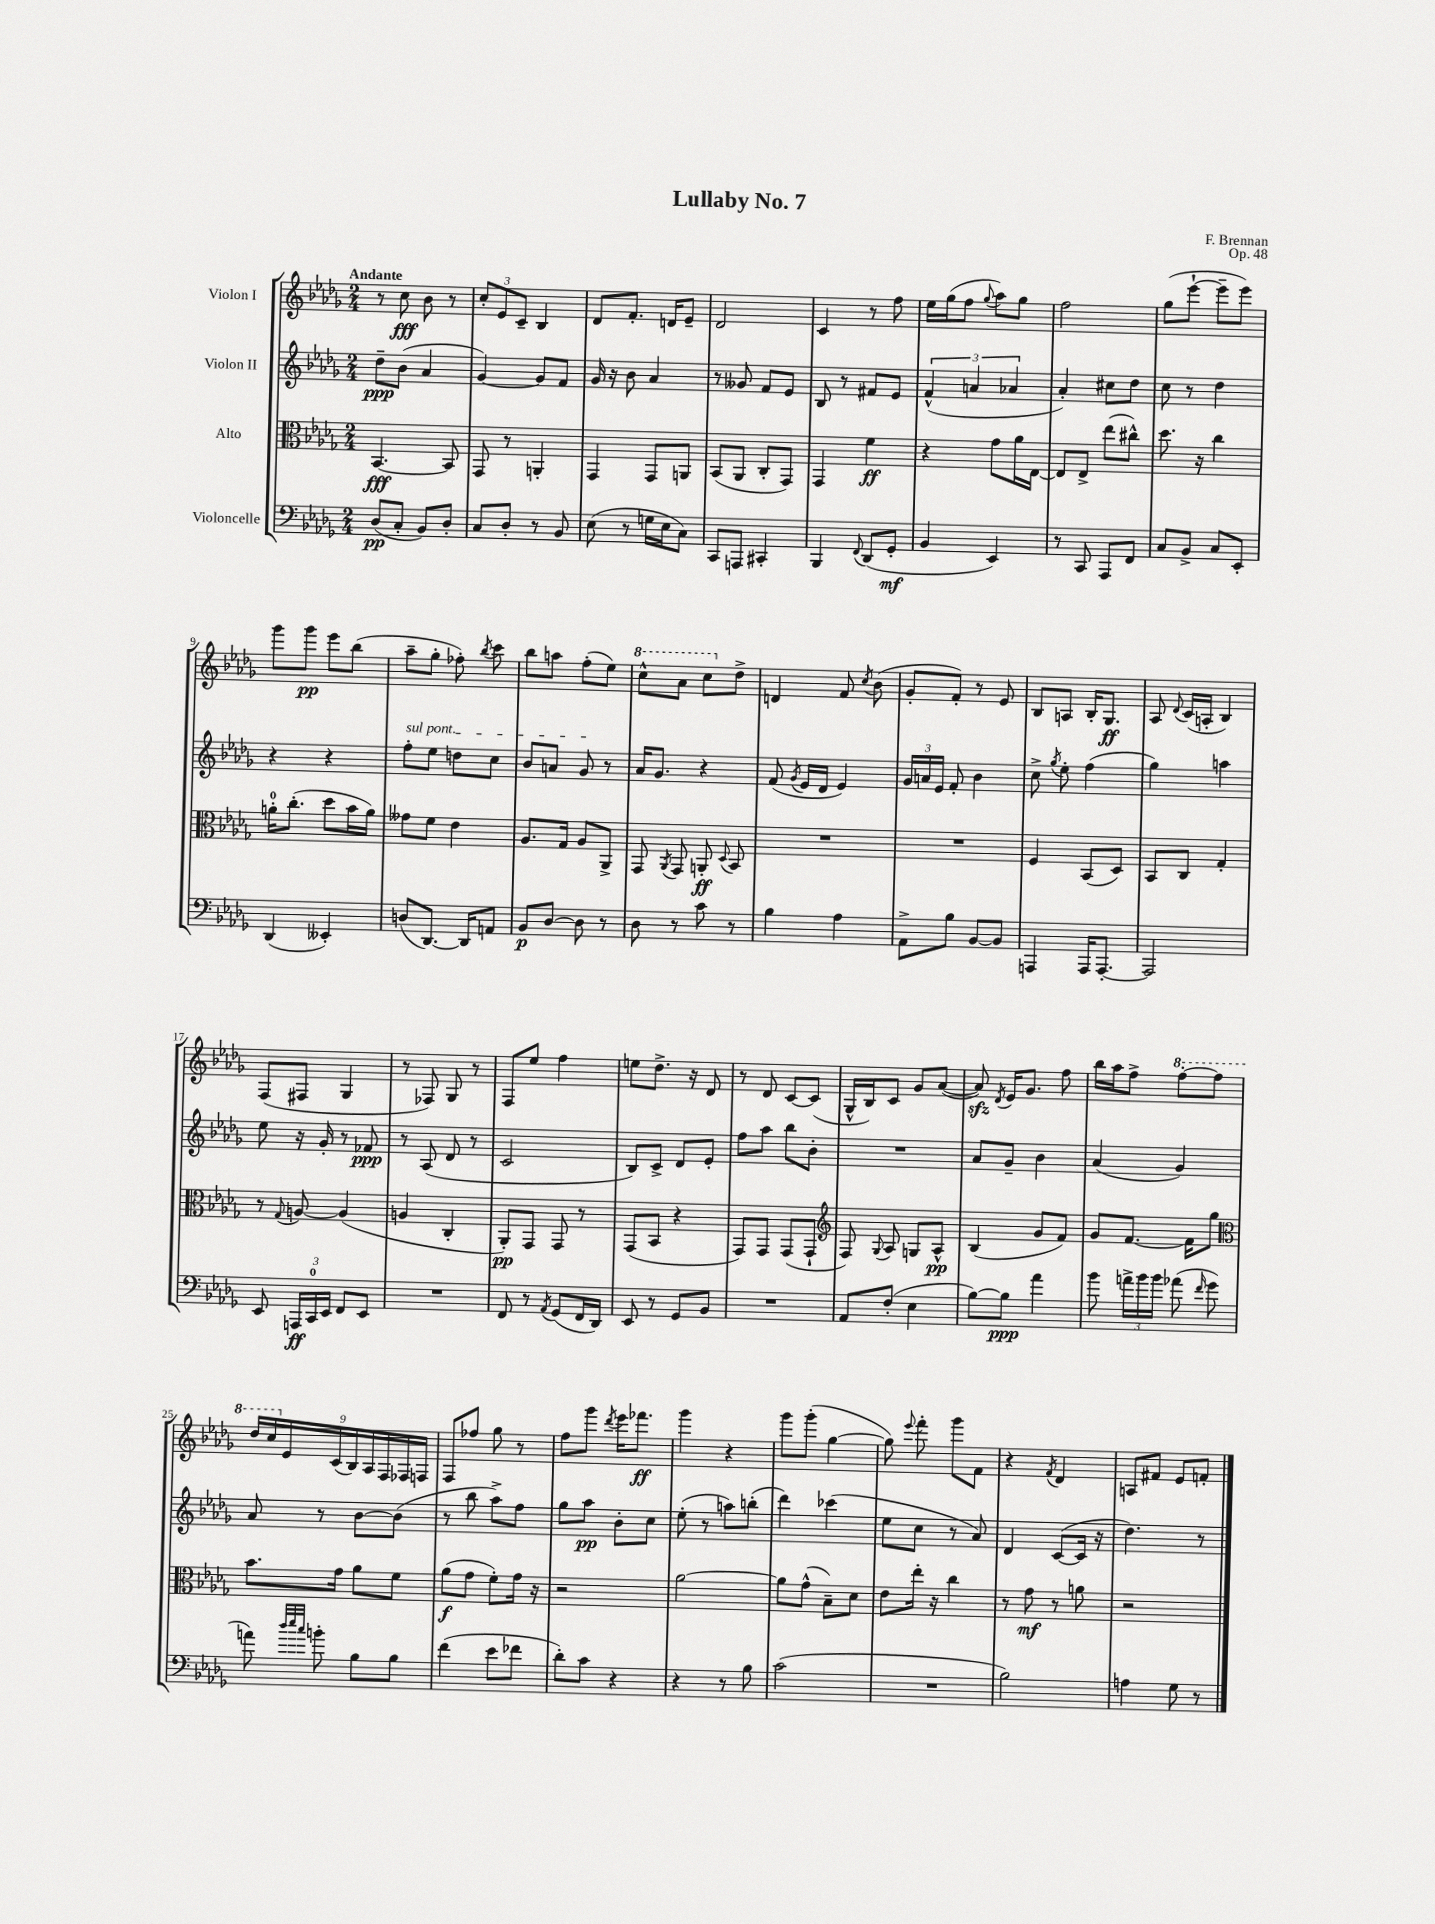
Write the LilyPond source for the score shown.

\header { title = "Lullaby No. 7" composer = "F. Brennan" opus = "Op. 48" }
<<
\new StaffGroup <<
\new Staff = "s0" \with { instrumentName = "Violon I" } {
    \clef treble \key des \major \numericTimeSignature \time 2/4 \tempo "Andante"
    \autoBeamOff r8 c''8\fff bes'8 r8 |
    \tuplet 3/2 { c''8[-. ees'8 c'8]-- } bes4 |
    des'8[ f'8.]-. d'16[ ees'8]-- |
    des'2 |
    c'4 r8 f''8 |
    ees''16[ ges''16( f''8] \appoggiatura { ges''8 } aes''8[) ges''8] |
    f''2 |
    ges''8[( ees'''8]~-! ees'''8[-- ees'''8]) |
    ges'''8[ ges'''8]\pp ees'''8[ bes''8]( |
    aes''8[-- ges''8]-. fes''8-.) \acciaccatura { bes''8 } c'''8 |
    bes''8[ a''8] f''8[-.( ees''8]) |
    \ottava #1 c'''8[-^ aes''8] c'''8[ \ottava #0 des''8]-> |
    d'4 f'8 \acciaccatura { c''8 } bes'8( |
    ges'8[-. f'8]-.) r8 ees'8 |
    bes8[ a8] bes16[-. ges8.]\ff |
    aes8 \appoggiatura { des'8 } c'16[( a16]-. bes4) |
    f8[( fis8] ges4 |
    r8 fes8) ges8 r8 |
    f8[ ees''8] f''4 |
    e''8[ des''8.]-> r16 des'8 |
    r8 des'8 c'8[~ c'8]( |
    ges16[-^ bes16) c'8] ges'8[ aes'8]~( |
    aes'8\sfz) \acciaccatura { des'8 } ees'16[ ges'8.] f''8 |
    bes''16[ aes''16 f''8]-> \ottava #1 f'''8[~-. f'''8] |
    \tuplet 9/8 { des'''16[ c'''16 \ottava #0 ees'16 c'16( bes16) aes16 f16 fes16 f16] } |
    f8[ fes''8] ges''8 r8 |
    f''8[ ges'''8] \acciaccatura { des'''8 } ees'''16[ fes'''8.]\ff |
    ges'''4 r4 |
    ges'''8[ ges'''8]-.( ges''4~ |
    ges''8) \appoggiatura { ees'''8 } f'''8-. ges'''8[ f'8] |
    r4 \acciaccatura { f'8 } des'4 |
    a8[ fis'8] ees'8[ f'8]-. \bar "|." |
}
\new Staff = "s1" \with { instrumentName = "Violon II" } {
    \clef treble \key des \major \numericTimeSignature \time 2/4
    \autoBeamOff des''8[--\ppp bes'8]( aes'4 |
    ges'4~) ges'8[ f'8] |
    ges'16 r16 bes'8 aes'4 |
    r8 geses'8 f'8[ ees'8] |
    bes8 r8 fis'8[ ees'8] |
    \tuplet 3/2 { f'4-^( a'4 aes'4 } |
    aes'4-.) cis''8[ des''8] |
    c''8 r8 des''4 |
    r4 r4 |
    \once \override TextSpanner.bound-details.left.text = \markup { \italic "sul pont." } f''8[-.\startTextSpan ees''8] d''8[ c''8] |
    bes'8[ a'8] ges'8\stopTextSpan r8 |
    aes'16[ ges'8.] r4 |
    f'8( \acciaccatura { ges'8 } ees'16[ des'16] ees'4) |
    \tuplet 3/2 { ges'16[ a'16 ees'16] } f'8-. bes'4 |
    c''8-> \acciaccatura { ges''8 } ees''8-. f''4( |
    ges''4) a''4 |
    ees''8 r16 ges'16-. r8 fes'8\ppp |
    r8 aes8( des'8 r8 |
    c'2 |
    bes8[) c'8]-> des'8[ ees'8]-. |
    f''8[ aes''8] bes''8[ bes'8]-. |
    R2 |
    aes'8[ ges'8]-- bes'4 |
    aes'4( ges'4) |
    aes'8 r8 bes'8[~ bes'8]( |
    r8 bes''8 aes''8[->) f''8] |
    ges''8[ aes''8]\pp bes'8[-. c''8] |
    ees''8-.( r8 a''8[) b''8]-.( |
    des'''4) ces'''4( |
    ees''8[ c''8] r8 aes'8) |
    des'4 c'8[~( c'16] r16 |
    des''4.) r8 \bar "|." |
}
\new Staff = "s2" \with { instrumentName = "Alto" } {
    \clef alto \key des \major \numericTimeSignature \time 2/4
    \autoBeamOff bes,4.~\fff bes,8 |
    ges,8 r8 a,4-. |
    ges,4 ges,8[ a,8] |
    bes,8[( aes,8] c8[-. ges,8]) |
    ges,4 f'4\ff |
    r4 ges'8[ aes'16 ees16]~ |
    ees8[ ees8]-> ees''8[( cis''8]-^) |
    des''8. r16 c''4 |
    a'16[-0-. c''8.]-.( des''8[ bes'16 a'16]) |
    geses'8[ f'8] ees'4 |
    aes8.[ ges16] aes8[ aes,8]-> |
    ges,8 \acciaccatura { aes,8 } ges,8 a,8-.\ff \appoggiatura { des8 } bes,8 |
    R2 |
    R2 |
    f4 bes,8[( des8]) |
    bes,8[ c8] ges4-. |
    r8 \appoggiatura { ges8 } a8~ a4( |
    a4 c4-. |
    aes,8[-.\pp) ges,8] ges,8 r8 |
    ges,8[( bes,8] r4 |
    ges,8[) ges,8] ges,8[( ges,8]-! |
    \clef treble f8) \appoggiatura { ges8 } aes8 g8[ aes8]-^\pp |
    bes4( ges'8[ f'8]) |
    ges'8[ f'8.]~ f'16[ ges''8] |
    \clef alto bes'8.[ ges'16] aes'8[ f'8] |
    aes'8[\f( ges'8] f'8[-.) ges'16] r16 |
    r2 |
    aes'2~ |
    aes'8[ ges'8]-^( bes8[--) des'8] |
    ees'8[ ees''16]-. r16 c''4 |
    r8 ges'8\mf r8 a'8 |
    r2 \bar "|." |
}
\new Staff = "s3" \with { instrumentName = "Violoncelle" } {
    \clef bass \key des \major \numericTimeSignature \time 2/4
    \autoBeamOff des8[\pp( c8]-. bes,8[) des8]-. |
    c8[ des8]-. r8 bes,8 |
    ees8( r8 g16[ ees16 c8]) |
    c,8[ a,,8] cis,4-. |
    bes,,4 \appoggiatura { f,8 } des,8[( ges,8]-.\mf |
    bes,4 ees,4) |
    r8 c,8 aes,,8[ f,8] |
    c8[ bes,8]-> c8[ ees,8]-. |
    des,4( eeses,4-.) |
    d8[( des,8.]~) des,16[ a,8] |
    bes,8[\p des8]~ des8 r8 |
    des8 r8 c'8 r8 |
    bes4 aes4 |
    aes,8[-> bes8] bes,8[~ bes,8] |
    a,,4 a,,16[ a,,8.]~-. |
    a,,2 |
    ees,8 \tuplet 3/2 { a,,16[\ff c,16-0 ees,16] } f,8[ ees,8] |
    R2 |
    f,8 r8 \acciaccatura { aes,8 } ges,8[( f,16 des,16]) |
    ees,8 r8 ges,8[ bes,8] |
    R2 |
    aes,8[ f8]-.( ees4 |
    bes8[~) bes8]\ppp aes'4 |
    bes'8 \tuplet 3/2 { a'16[-> bes'16 bes'16] } aes'8( \grace { f'16 } ges'8 |
    a'8) \grace { des''32[ ees''32 c''32] } b'8-. bes8[ bes8] |
    f'4( ees'8[ fes'8] |
    des'8[-.) c'8] r4 |
    r4 r8 bes8 |
    c'2( |
    R2 |
    bes2) |
    a4 ges8 r8 \bar "|." |
}
>>
>>
